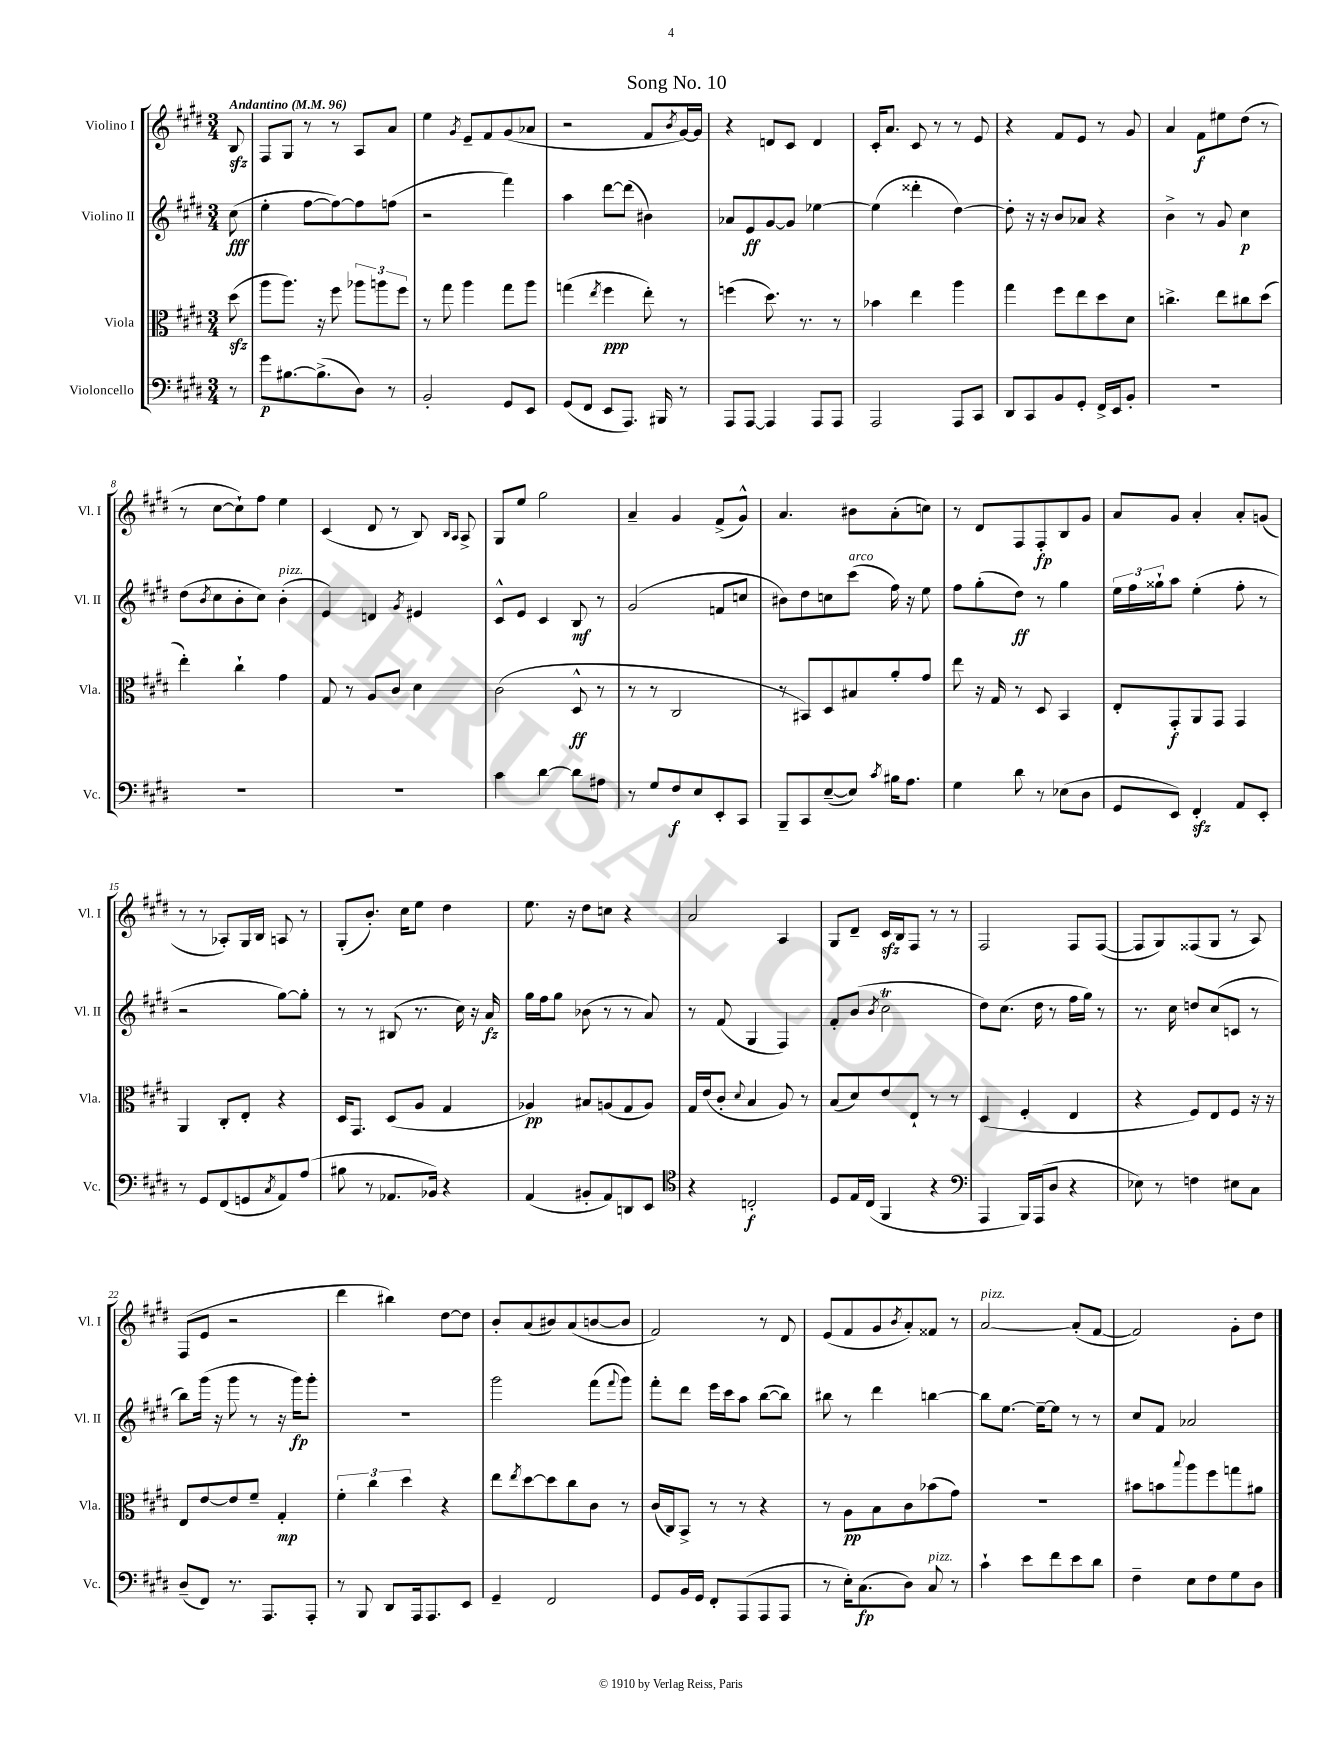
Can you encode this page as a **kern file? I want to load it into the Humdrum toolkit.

**kern	**dynam	**kern	**dynam	**kern	**dynam	**kern	**dynam
*part4	*part4	*part3	*part3	*part2	*part2	*part1	*part1
*staff4	*staff4	*staff3	*staff3	*staff2	*staff2	*staff1	*staff1
*I"Violoncello	*	*I"Viola	*	*I"Violino II	*	*I"Violino I	*
*I'Vc.	*	*I'Vla.	*	*I'Vl. II	*	*I'Vl. I	*
*clefF4	*	*clefC3	*	*clefG2	*	*clefG2	*
*k[f#c#g#d#]	*	*k[f#c#g#d#]	*	*k[f#c#g#d#]	*	*k[f#c#g#d#]	*
*M3/4	*	*M3/4	*	*M3/4	*	*M3/4	*
*MM96	*	*MM96	*	*MM96	*	*MM96	*
=	=	=	=	=	=	=	=
!	!	!	!	!	!	!LO:TX:a:B:t=Andantino	!
8r	.	(8dd#zz\	.	(8cc#\	fff	8Bzz/	.
=1	=1	=1	=1	=1	=1	=1	=1
8g#\L	p	8aa\L	.	4ee'\	.	8F#/L	.
[8.B#X\	.	8.aa\J)	.	.	.	8G#/J	.
.	.	.	.	[8ff#\L	.	8r	.
(8.B#^\]	.	16r	.	.	.	.	.
.	.	8ff#\	.	8ff#\_)	.	8r	.
8D#\J)	.	12aa-X\L	.	8ff#\]	.	8A/L	.
.	.	12aan\	.	.	.	.	.
8r	.	.	.	(8ffn\J	.	8a/J	.
.	.	12ff#\J	.	.	.	.	.
=2	=2	=2	=2	=2	=2	=2	=2
2BB'/	.	8r	.	2r	.	4ee\	.
.	.	8gg#\	.	.	.	.	.
.	.	.	.	.	.	8qg#/	.
.	.	4aa\	.	.	.	8e~/L	.
.	.	.	.	.	.	8f#/	.
8GG#/L	.	8gg#\L	.	4fff#\)	.	(8g#/	.
8EE/J	.	8aa\J	.	.	.	8a-X/J	.
=3	=3	=3	=3	=3	=3	=3	=3
(8GG#/L	.	(4ggn\	.	4aa\	.	2r	.
8FF#/J	.	.	.	.	.	.	.
.	.	8qee/	.	.	.	.	.
8EE/L	.	4ff#\	ppp	[8ddd#\L	.	.	.
8.AAA/J)	.	.	.	(8ddd#\J]	.	.	.
.	.	8ee'\)	.	4b#X\)	.	8f#/L	.
16BBB#X/	.	.	.	.	.	.	.
.	.	.	.	.	.	8qb/	.
8r	.	8r	.	.	.	[16g#/L)	.
.	.	.	.	.	.	16g#/JJ]	.
=4	=4	=4	=4	=4	=4	=4	=4
8AAA/L	.	(4ffn\	.	8a-X/L	.	4r	.
[8AAA/J	.	.	.	8e/	ff	.	.
4AAA/]	.	8.dd#\)	.	[8g#/	.	8dn/L	.
.	.	.	.	8g#/J]	.	8c#/J	.
.	.	8.r	.	.	.	.	.
8AAA/L	.	.	.	[4ee-X\	.	4d/	.
8AAA/J	.	8r	.	.	.	.	.
=5	=5	=5	=5	=5	=5	=5	=5
2AAA/	.	4b-X\	.	(4ee-\]	.	16c#'/KL	.
.	.	.	.	.	.	8.a/J	.
.	.	4ee\	.	4ddd##X'\	.	8c#/	.
.	.	.	.	.	.	8r	.
8AAA/L	.	4aa\	.	[4dd#\)	.	8r	.
8CC#/J	.	.	.	.	.	8e/	.
=6	=6	=6	=6	=6	=6	=6	=6
8DD#/L	.	4gg#\	.	8dd#'\]	.	4r	.
8CC#/	.	.	.	16r	.	.	.
.	.	.	.	16r	.	.	.
8BB/	.	8ff#\L	.	8b/L	.	8f#/L	.
8GG#'/J	.	8ee\	.	8a-X/J	.	8e/J	.
16FF#^/LL	.	8dd#\	.	4r	.	8r	.
16EE/J	.	.	.	.	.	.	.
8BB'/J	.	8d#\J	.	.	.	8g#/	.
=7	=7	=7	=7	=7	=7	=7	=7
2.r	.	4.ccn^\	.	4b^\	.	4a/	.
.	.	.	.	8r	.	8f#\L	f
.	.	8ee\L	.	8g#/	.	8ee#X\	.
.	.	8cc#X\	.	4cc#\	p	(8dd#\J	.
.	.	(8dd#\J	.	.	.	8r	.
!!LO:LB:g=z
=8	=8	=8	=8	=8	=8	=8	=8
2.r	.	4ee'\)	.	(8dd#\L	.	8r	.
.	.	.	.	8qb/	.	.	.
.	.	.	.	8cc#\	.	[8cc#\L	.
.	.	4cc#`\	.	8b'\	.	8cc#`\])	.
.	.	.	.	8cc#\J)	.	8ff#\J	.
!	!	!	!	!LO:TX:a:i:t=pizz.	!	!	!
.	.	4g#\	.	(4b'\	.	4ee\	.
=9	=9	=9	=9	=9	=9	=9	=9
2.r	.	8G#/	.	4e/)	.	(4c#/	.
.	.	8r	.	.	.	.	.
.	.	8A/L	.	4dn/	.	8d#/	.
.	.	8c#/J	.	.	.	8r	.
.	.	.	.	8qg#/	.	.	.
.	.	4d#\	.	4e#X/	.	8B/)	.
.	.	.	.	.	.	16qqB/LL	.
.	.	.	.	.	.	16qqA/JJ	.
.	.	.	.	.	.	8A^/	.
=10	=10	=10	=10	=10	=10	=10	=10
4c#\	.	(2c#\	.	8c#^^/L	.	8G#/L	.
.	.	.	.	8e/J	.	8ee/J	.
[4d#\	.	.	.	4c#/	.	2gg#\	.
8d#\L]	.	8D#^^/	ff	8B/	mf	.	.
8A#X\J	.	8r	.	8r	.	.	.
=11	=11	=11	=11	=11	=11	=11	=11
8r	.	8r	.	(2g#/	.	4a~/	.
8G#/L	.	8r	.	.	.	.	.
8F#/	f	2C#/	.	.	.	4g#/	.
8E/	.	.	.	.	.	.	.
8EE'/	.	.	.	8fn/L	.	(8f#^/L	.
8CC#/J	.	.	.	8ccn/J	.	8g#^^/J)	.
=12	=12	=12	=12	=12	=12	=12	=12
8BBB~/L	.	8r	.	8b#X\L)	.	4.a/	.
8CC#/	.	8BB#X/L)	.	8dd#\	.	.	.
([8E~/	.	8D#/	.	8ccn\	.	.	.
!	!	!	!	!LO:TX:a:i:t=arco	!	!	!
8E/J])	.	8B#X/	.	(8ccc#\J	.	8b#X\L	.
8qc#/	.	.	.	.	.	.	.
16B#X\KL	.	8a'/	.	16ff#\)	.	(8a'\	.
8.A\J	.	.	.	16r	.	.	.
.	.	8g#/J	.	8ee\	.	8ccn\J)	.
=13	=13	=13	=13	=13	=13	=13	=13
4G#\	.	8ee\	.	8ff#\L	.	8r	.
.	.	16r	.	(8gg#'\	.	8d#/L	.
.	.	16G#/	.	.	.	.	.
8d#\	.	8r	.	8dd#\J)	ff	8F#/	.
8r	.	8D#/	.	8r	.	8F#'/	fp
(8E-X\L	.	4BB/	.	4gg#\	.	8B/	.
8D#\J	.	.	.	.	.	8g#/J	.
=14	=14	=14	=14	=14	=14	=14	=14
8GG#/L	.	8E'/L	.	24ee\LL	.	8a/L	.
.	.	.	.	24ff#\	.	.	.
.	.	.	.	24gg##X`\J	.	.	.
8EE/J)	.	8GG#'/	f	8aa\J	.	8g#/J	.
4FF#zz'/	.	8AA/	.	(4ee'\	.	4a'/	.
.	.	8GG#/J	.	.	.	.	.
8AA/L	.	4GG#/	.	8ff#'\	.	8a'/L	.
8EE'/J	.	.	.	8r	.	(8gn/J	.
!!LO:LB:g=z
=15	=15	=15	=15	=15	=15	=15	=15
8r	.	4AA/	.	2r	.	8r	.
8GG#/L	.	.	.	.	.	8r	.
(8FF#/	.	8C#'/L	.	.	.	8A-X'/L)	.
8GGn/	.	8E'/J	.	.	.	16G#/L	.
.	.	.	.	.	.	16B/JJ	.
8qC#/	.	.	.	.	.	.	.
8AA/)	.	4r	.	[8gg#\L)	.	8An/	.
(8A/J	.	.	.	8gg#'\J]	.	8r	.
=16	=16	=16	=16	=16	=16	=16	=16
8B#X\	.	16D#/KL	.	8r	.	(8G#'/L	.
.	.	8.GG#/J	.	.	.	.	.
8r	.	.	.	8r	.	8.b'/J)	.
8.AA-X/L	.	(8D#/L	.	(8B#X/	.	.	.
.	.	.	.	.	.	16cc#\KL	.
.	.	8A/J	.	8.r	.	8ee\J	.
16BB-X/Jk)	.	.	.	.	.	.	.
4r	.	4G#/	.	.	.	4dd#\	.
.	.	.	.	16cc#\)	.	.	.
.	.	.	.	16r	.	.	.
.	.	.	.	16a/	fz	.	.
=17	=17	=17	=17	=17	=17	=17	=17
(4AA/	.	4A-X/)	pp	16gg#\LL	.	8.ee\	.
.	.	.	.	16ff#\J	.	.	.
.	.	.	.	8gg#\J	.	.	.
.	.	.	.	.	.	16r	.
8BB#X'/L	.	8B#X/L	.	(8b-X\	.	8dd#\L	.
8AA/)	.	(8An/	.	8r	.	8ccn\J	.
8DDn/	.	8G#/	.	8r	.	4r	.
8EE/J	.	8A/J)	.	8a/)	.	.	.
=18	=18	=18	=18	=18	=18	=18	=18
*clefC4	*	*	*	*	*	*	*
4r	.	16G#/LL	.	8r	.	2a/	.
.	.	(16e/J	.	.	.	.	.
.	.	8c#'/J	.	(8f#/	.	.	.
.	.	8qqd#/	.	.	.	.	.
2Cn'/	f	4B/	.	4G#/	.	.	.
.	.	8A/)	.	4F#/)	.	4A/	.
.	.	8r	.	.	.	.	.
=19	=19	=19	=19	=19	=19	=19	=19
8D#/L	.	(8B/L	.	8f#'/L	.	8G#/L	.
16E/L	.	8d#/)	.	(8b/J	.	8d#~/J	.
(16C#/JJ	.	.	.	.	.	.	.
.	.	.	.	8qb/	.	.	.
4FF#/	.	8e/	.	2cc#T\	.	16c#zz/LL	.
.	.	.	.	.	.	16B/J	.
.	.	8E`/J	.	.	.	8F#/J	.
4r	.	8r	.	.	.	8r	.
.	.	8r	.	.	.	8r	.
=20	=20	=20	=20	=20	=20	=20	=20
*clefF4	*	*	*	*	*	*	*
4AAA/	.	(4D#/	.	8dd#\L)	.	2F#/	.
.	.	.	.	(8.cc#\J	.	.	.
16BBB/LL)	.	4F#'/	.	.	.	.	.
(16AAA/J	.	.	.	16dd#\	.	.	.
8D#/J	.	.	.	8r	.	.	.
4r	.	4E/	.	16ff#\LL	.	8F#/L	.
.	.	.	.	16gg#\JJ)	.	.	.
.	.	.	.	8r	.	([8F#/J	.
=21	=21	=21	=21	=21	=21	=21	=21
8E-X\)	.	4r	.	8.r	.	8F#/L]	.
8r	.	.	.	.	.	8G#/)	.
.	.	.	.	16cc#\	.	.	.
4Fn\	.	8F#/L)	.	8ddn/L	.	(8F##X/	.
.	.	8E/	.	(8cc#/	.	8G#/J	.
8E#X\L	.	8F#/J	.	8cn/J	.	8r	.
8C#\J	.	16r	.	8r	.	8A/)	.
.	.	16r	.	.	.	.	.
!!LO:LB:g=z
=22	=22	=22	=22	=22	=22	=22	=22
(8D#~/L	.	8E/L	.	8bb\L)	.	(8F#/L	.
8FF#/J)	.	[8e/	.	(16ggg#\Jk	.	8e/J	.
.	.	.	.	16r	.	.	.
8.r	.	8e/]	.	8ggg#\	.	2r	.
.	.	8f#~/J	.	8r	.	.	.
8.AAA/L	.	.	.	.	.	.	.
.	.	4G#'/	mp	16r	.	.	.
.	.	.	.	16ggg#\KL)	fp	.	.
8AAA'/J	.	.	.	8ggg#'\J	.	.	.
=23	=23	=23	=23	=23	=23	=23	=23
8r	.	6f#'\	.	2.r	.	4ddd#\	.
8BBB/	.	.	.	.	.	.	.
.	.	6cc#\	.	.	.	.	.
8DD#/L	.	.	.	.	.	4bb#X\)	.
.	.	6dd#\	.	.	.	.	.
16AAA/k	.	.	.	.	.	.	.
8.AAA/	.	.	.	.	.	.	.
.	.	4r	.	.	.	[8dd#\L	.
8EE/J	.	.	.	.	.	8dd#\J]	.
=24	=24	=24	=24	=24	=24	=24	=24
4GG#~/	.	8ee\L	.	2ggg#\	.	8b'/L	.
.	.	8qee/	.	.	.	.	.
.	.	[8dd#\	.	.	.	(8a/	.
2FF#/	.	8dd#\]	.	.	.	8b#X/)	.
.	.	8cc#\	.	.	.	(8a/	.
.	.	8c#\J	.	(8fff#\L	.	[8bn/	.
.	.	.	.	8qqfff#/	.	.	.
.	.	8r	.	8ggg#\J)	.	8b/J]	.
=25	=25	=25	=25	=25	=25	=25	=25
8GG#/L	.	(16c#/LL	.	8fff#'\L	.	2f#/)	.
.	.	16C#/J)	.	.	.	.	.
16BB/L	.	8BB^/J	.	8ddd#\J	.	.	.
16GG#/JJ	.	.	.	.	.	.	.
8FF#'/L	.	8r	.	16eee\LL	.	.	.
.	.	.	.	16ccc#\J	.	.	.
(8AAA/	.	8r	.	8aa\J	.	.	.
8AAA/	.	4r	.	([8bb\L	.	8r	.
8AAA/J	.	.	.	8bb\J])	.	8d#/	.
=26	=26	=26	=26	=26	=26	=26	=26
8r	.	8r	.	8bb#X\	.	(8e/L	.
16E'\KL)	.	8A\L	pp	8r	.	8f#/	.
(8.C#\	fp	.	.	.	.	.	.
.	.	8B\	.	4ddd#\	.	8g#/	.
.	.	.	.	.	.	8qb/	.
8D#\J)	.	8c#\	.	.	.	8a'/)	.
!LO:TX:a:i:t=pizz.	!	!	!	!	!	!	!
8C#/	.	(8b-X\	.	[4bbn\	.	8f##X/J	.
8r	.	8g#\J)	.	.	.	8r	.
=27	=27	=27	=27	=27	=27	=27	=27
!	!	!	!	!	!	!LO:TX:a:i:t=pizz.	!
4c#`\	.	2.r	.	8bb\L]	.	[2a/	.
.	.	.	.	[8.ee\J	.	.	.
8e\L	.	.	.	.	.	.	.
.	.	.	.	16ee~\KL_	.	.	.
8f#\	.	.	.	8ee\J]	.	.	.
8e\	.	.	.	8r	.	(8a'/L]	.
8d#\J	.	.	.	8r	.	[8f#/J	.
=28	=28	=28	=28	=28	=28	=28	=28
4F#~\	.	8b#X\L	.	8cc#/L	.	2f#/])	.
.	.	8bn\	.	8f#/J	.	.	.
.	.	8qqbb/	.	.	.	.	.
8E\L	.	8aa\	.	2a-X/	.	.	.
8F#\	.	8ff#\	.	.	.	.	.
8G#\	.	8ggn\	.	.	.	8g#'\L	.
8D#\J	.	8a#X\J	.	.	.	8dd#\J	.
==	==	==	==	==	==	==	==
*-	*-	*-	*-	*-	*-	*-	*-
